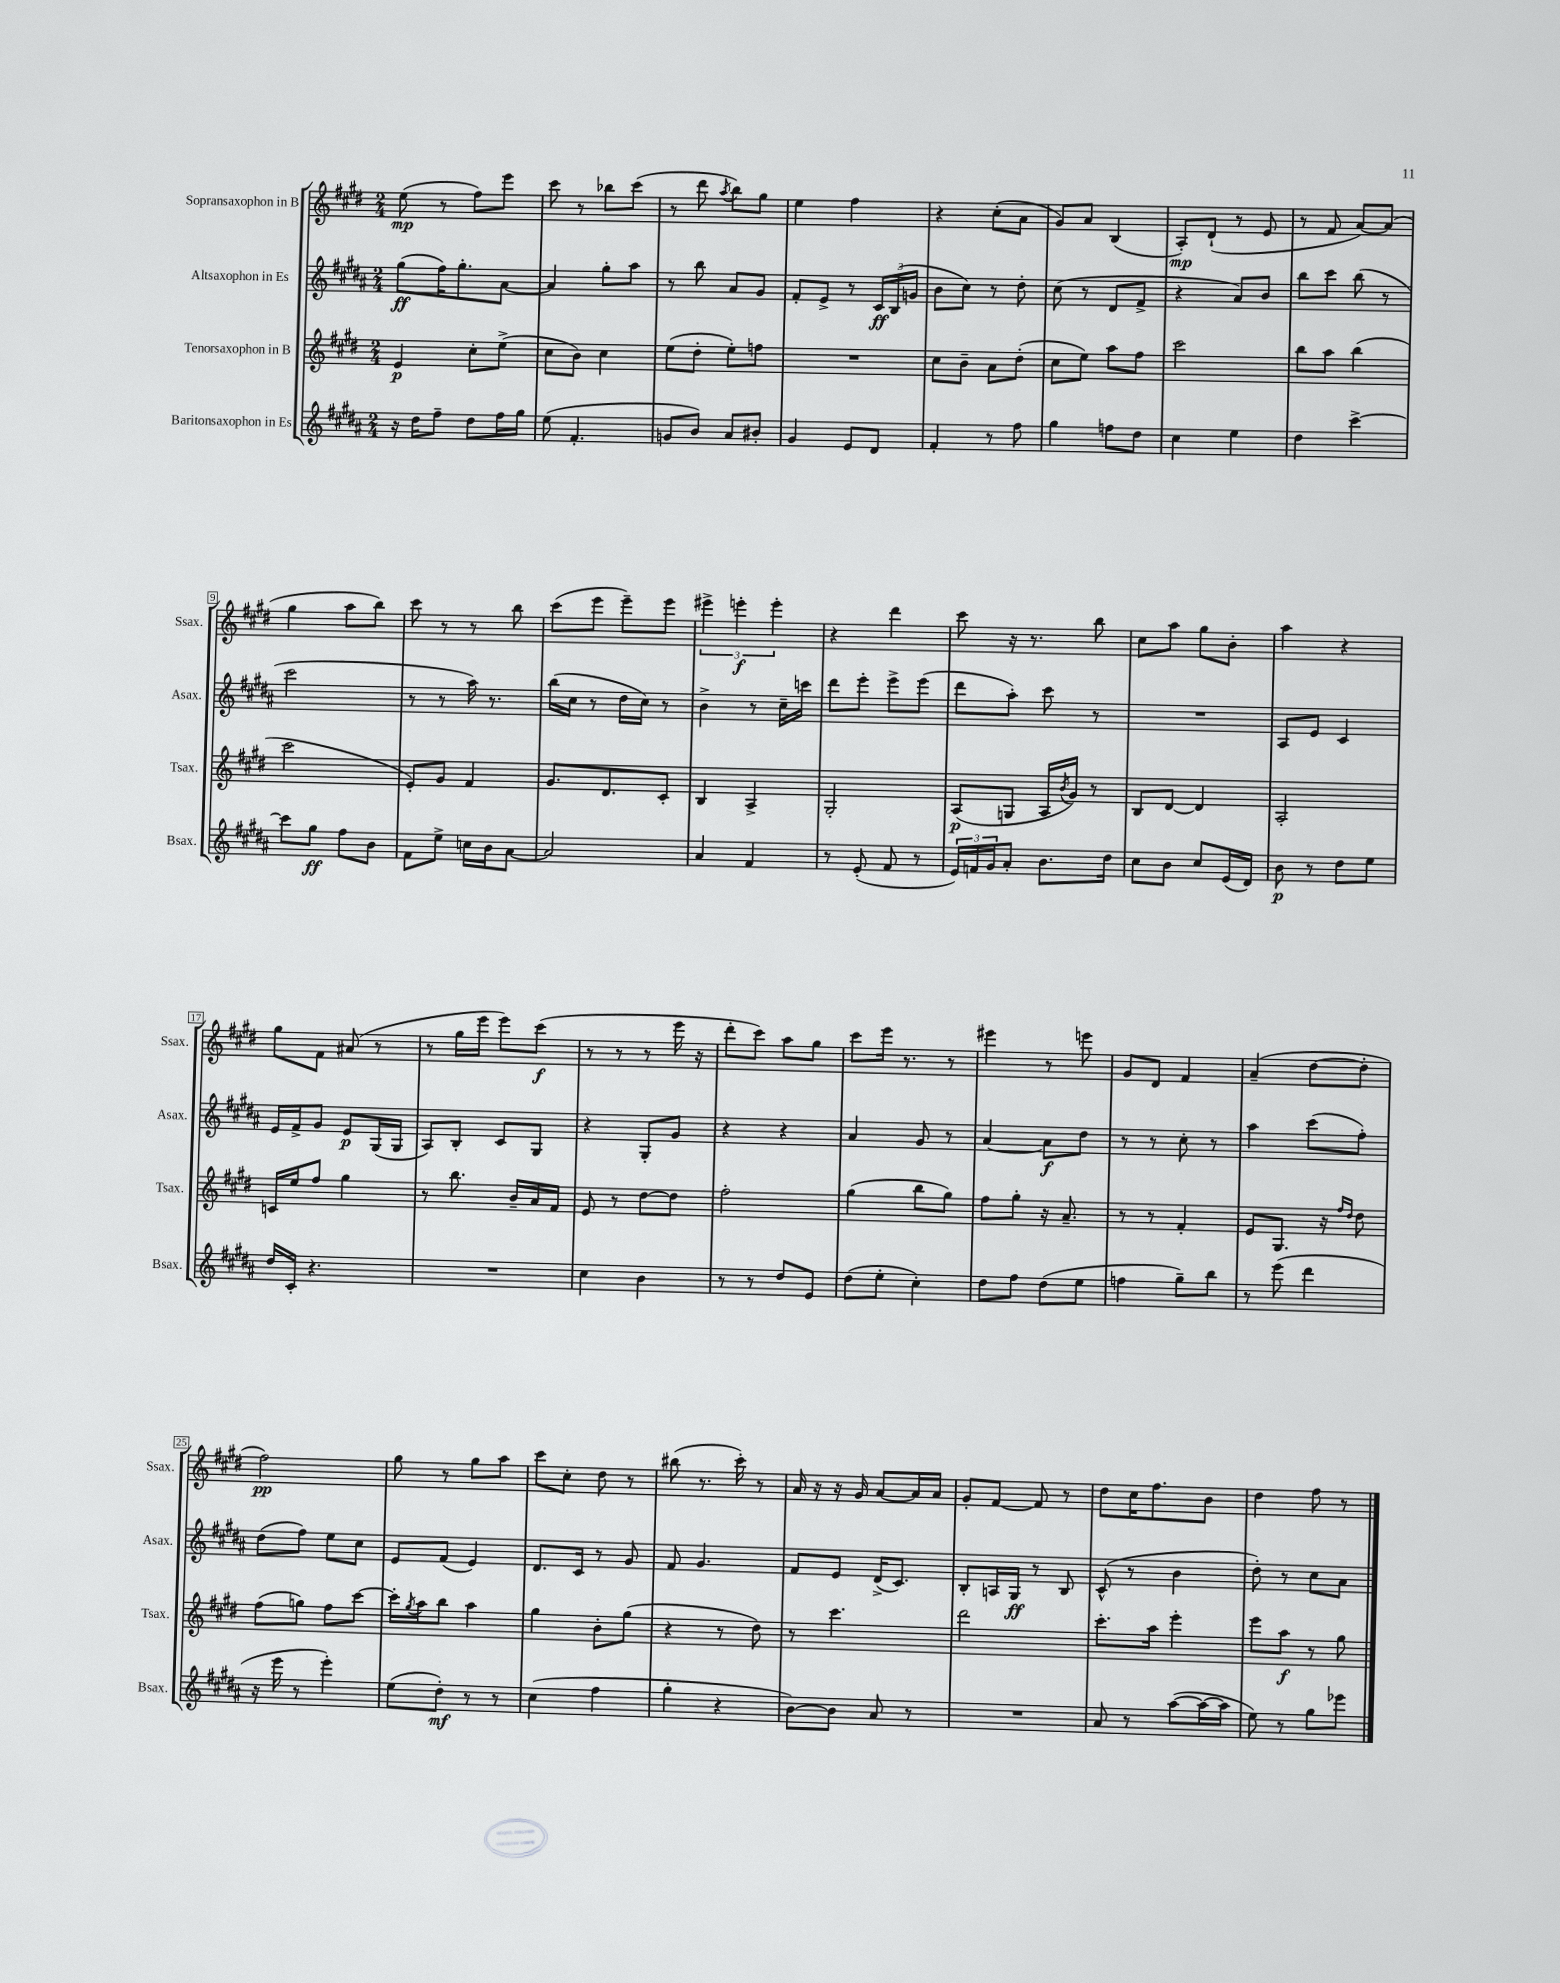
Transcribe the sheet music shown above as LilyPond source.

<<
\new StaffGroup <<
\new Staff = "s0" \with { instrumentName = "Sopransaxophon in B" shortInstrumentName = "Ssax." } {
    \clef treble \key e \major \numericTimeSignature \time 2/4
    e''8\mp( r8 fis''8) e'''8 |
    cis'''8 r8 bes''8 cis'''8( |
    r8 dis'''8 \acciaccatura { a''8 } b''8) gis''8 |
    e''4 fis''4 |
    r4 cis''8-.( a'8 |
    gis'8) a'8 b4( |
    a8-.\mp) dis'8-!( r8 e'8 |
    r8 fis'8 a'8~) a'8( |
    gis''4 a''8 b''8) |
    cis'''8 r8 r8 b''8 |
    cis'''8( e'''8 e'''8--) e'''8 |
    \tuplet 3/2 { eis'''4-> e'''4-.\f e'''4-. } |
    r4 dis'''4 |
    cis'''8 r16 r8. b''8 |
    cis''8 a''8 gis''8 b'8-. |
    a''4 r4 |
    gis''8 fis'8 ais'8( r8 |
    r8 gis''16 e'''16 e'''8) cis'''8\f( |
    r8 r8 r8 e'''16 r16 |
    dis'''8-. cis'''8) a''8 gis''8 |
    cis'''8 e'''16 r8. r8 |
    eis'''4 r8 e'''8 |
    gis'8 dis'8 fis'4 |
    a'4--( dis''8~ dis''8-. |
    fis''2\pp) |
    gis''8 r8 gis''8 a''8 |
    cis'''8 cis''8-. dis''8 r8 |
    bis''8( r8. cis'''16-.) r8 |
    a'16 r16 r16 gis'16 a'8~ a'16 a'16 |
    gis'8-. fis'8~ fis'8 r8 |
    dis''8 cis''16 fis''8. b'8 |
    dis''4 fis''8 r8 \bar "|." |
}
\new Staff = "s1" \with { instrumentName = "Altsaxophon in Es" shortInstrumentName = "Asax." } {
    \clef treble \key b \major \numericTimeSignature \time 2/4
    gis''8\ff( fis''16) gis''8.-. ais'8~ |
    ais'4 gis''8-. ais''8 |
    r8 b''8 ais'8 gis'8 |
    fis'8-. e'8-> r8 \tuplet 3/2 { cis'16\ff b16( g'16 } |
    b'8 cis''8) r8 dis''8-. |
    cis''8( r8 dis'8 fis'8-> |
    r4 ais'8) b'8 |
    b''8 cis'''8 b''8( r8 |
    cis'''2 |
    r8 r8 ais''16) r8. |
    b''16( cis''16 r8 dis''16 cis''16) r8 |
    b'4-> r8 cis''16-- c'''16 |
    dis'''8 e'''8-. e'''8-> e'''8( |
    dis'''8 ais''8-.) cis'''8 r8 |
    R2 |
    ais8 e'8 cis'4 |
    e'16 fis'16-> gis'8 e'8\p gis16( gis16 |
    ais8) b8-. cis'8 gis8 |
    r4 gis8-. gis'8 |
    r4 r4 |
    ais'4 gis'8 r8 |
    ais'4~ ais'8\f dis''8 |
    r8 r8 cis''8-. r8 |
    ais''4 cis'''8( fis''8-.) |
    dis''8( fis''8) e''8 cis''8 |
    e'8 fis'8( e'4) |
    dis'8. cis'16 r8 gis'8 |
    fis'8 gis'4. |
    fis'8 e'8 dis'16->( cis'8.) |
    b8-. a16 gis16\ff r8 b8 |
    cis'8-^( r8 b'4 |
    dis''8-.) r8 cis''8 ais'8 \bar "|." |
}
\new Staff = "s2" \with { instrumentName = "Tenorsaxophon in B" shortInstrumentName = "Tsax." } {
    \clef treble \key e \major \numericTimeSignature \time 2/4
    e'4\p cis''8-. e''8->( |
    cis''8 b'8) cis''4 |
    e''8( dis''8-. e''8-.) f''8 |
    R2 |
    cis''8 b'8-- a'8 dis''8-.( |
    cis''8 e''8) a''8 fis''8 |
    cis'''2 |
    b''8 a''8 b''4( |
    cis'''2 |
    e'8-.) gis'8 fis'4 |
    gis'8. dis'8. cis'8-. |
    b4 a4-> |
    gis2-. |
    a8\p( g8 a16 \acciaccatura { b'8 } gis'16) r8 |
    b8 dis'8~ dis'4 |
    a2-. |
    c'16 e''16 fis''8 gis''4 |
    r8 b''8. b'16-- a'16 fis'16 |
    e'8 r8 dis''8~ dis''8 |
    fis''2-. |
    gis''4( b''8 gis''8) |
    fis''8 gis''8-. r16 a'8.-- |
    r8 r8 fis'4-. |
    e'8 gis8. r16 \grace { fis''16 dis''16 } dis''8 |
    fis''8( g''8) fis''8 cis'''8~ |
    cis'''16-. \acciaccatura { gis''8 } a''16 b''8 a''4 |
    gis''4 b'8-. gis''8( |
    r4 r8 dis''8) |
    r8 cis'''4. |
    dis'''2 |
    cis'''8.-. a''16 e'''4-. |
    e'''8 a''8\f r8 gis''8 \bar "|." |
}
\new Staff = "s3" \with { instrumentName = "Baritonsaxophon in Es" shortInstrumentName = "Bsax." } {
    \clef treble \key b \major \numericTimeSignature \time 2/4
    r16 dis''16 fis''8-- dis''8 fis''16 gis''16 |
    e''8( fis'4.-. |
    g'8 b'8) ais'8 bis'8-. |
    gis'4 e'8 dis'8 |
    fis'4-. r8 fis''8 |
    gis''4 f''8 dis''8 |
    cis''4 e''4 |
    dis''4 cis'''4~-> |
    cis'''8 gis''8\ff fis''8 b'8 |
    fis'8 e''8-> c''16 b'16 ais'8~ |
    ais'2 |
    ais'4 fis'4 |
    r8 e'8-.( fis'8 r8 |
    \tuplet 3/2 { e'16) f'16 gis'16 } ais'8-. b'8. dis''16 |
    cis''8 b'8 cis''8 e'16( dis'16) |
    b'8\p r8 dis''8 e''8 |
    dis''16 cis'16-. r4. |
    R2 |
    cis''4 b'4 |
    r8 r8 dis''8 e'8 |
    dis''8( e''8-. cis''4-.) |
    dis''8 fis''8 dis''8( e''8 |
    f''4 gis''8--) b''8 |
    r8 e'''8( dis'''4 |
    r16 e'''16 r8 e'''4-.) |
    e''8( dis''8-.\mf) r8 r8 |
    cis''4( fis''4 |
    gis''4-. r4 |
    b'8~) b'8 ais'8 r8 |
    R2 |
    ais'8 r8 ais''8~( ais''16~ ais''16 |
    e''8) r8 gis''8 ees'''8 \bar "|." |
}
>>
>>
\layout { \context { \Score \override BarNumber.stencil = #(make-stencil-boxer 0.1 0.3 ly:text-interface::print) } }
